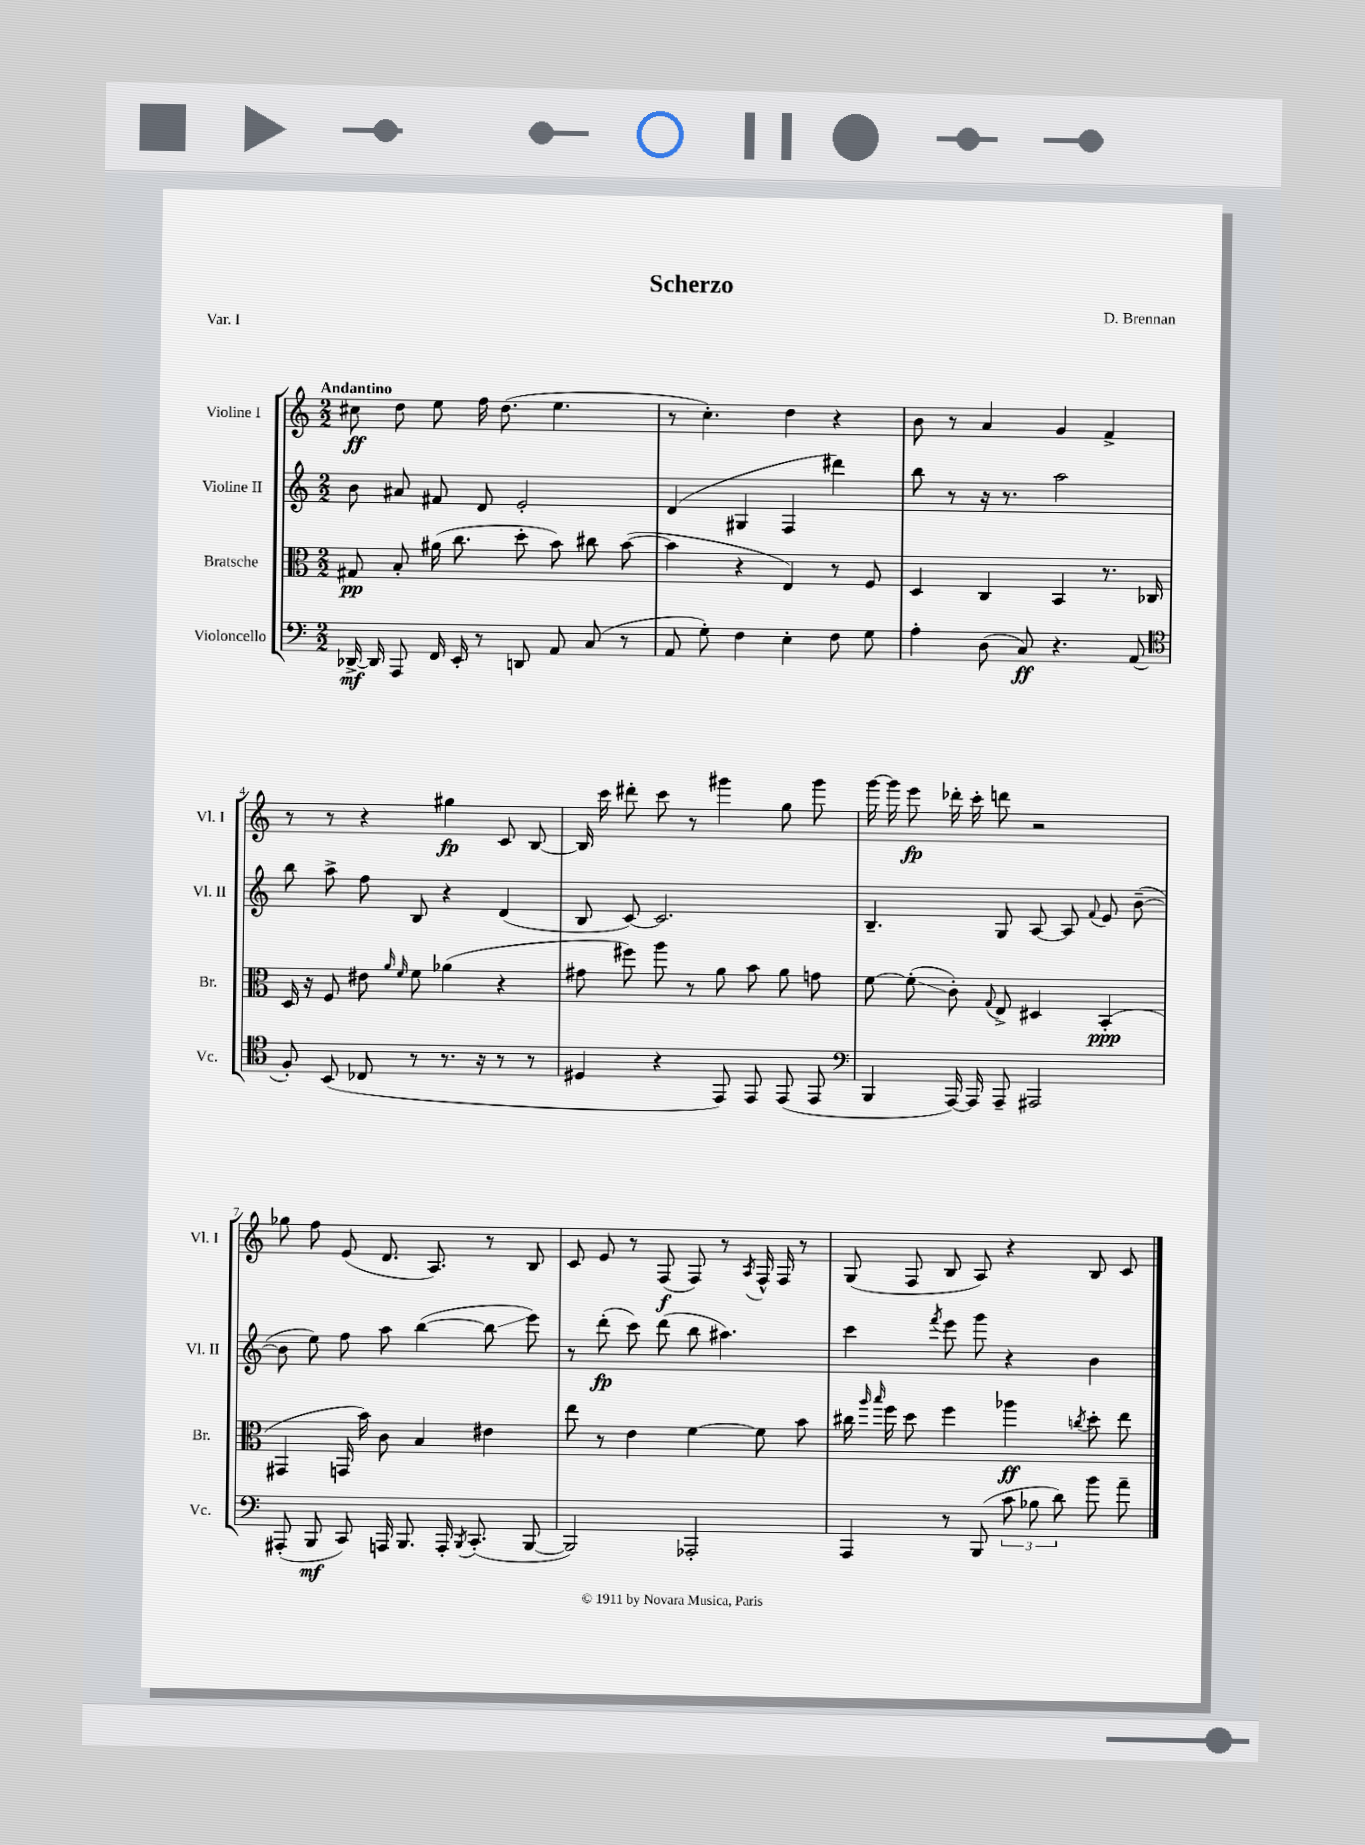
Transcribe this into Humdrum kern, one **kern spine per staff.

**kern	**kern	**kern	**kern
*staff4	*staff3	*staff2	*staff1
*clefF4	*clefC3	*clefG2	*clefG2
*k[]	*k[]	*k[]	*k[]
*M2/2	*M2/2	*M2/2	*M2/2
[16DD-^	8G#	8b	8cc#
16DD-]	.	.	.
8AAA	8B'	8a#	8dd
16FF	(16a#	8f#	8ee
16EE'	8.cc	.	.
8r	.	8d	16ff
.	.	.	(8.dd
8DD	8dd'	2e'	.
8AA	8b)	.	4.ee
(8C	8cc#	.	.
8r	([8b	.	.
=	=	=	=
8AA	4b]	(4d	8r
8G')	.	.	4.cc')
4F	4r	4G#	.
4E'	4E)	4F	4dd
8F	8r	4ddd#)	4r
8G	8F	.	.
=	=	=	=
4A'	4D	8bb	8b
.	.	8r	8r
(8D	4C	16r	4a
.	.	8.r	.
8C)	.	.	.
4.r	4BB	2aa	4g
.	8.r	.	4f^
(8AA	.	.	.
.	16C-	.	.
=	=	=	=
*clefC4	*	*	*
8F')	16D	8bb	8r
.	16r	.	.
(8BB	8F	8aa^	8r
8C-	8e#	8ff	4r
.	16qqa	.	.
.	16qqf	.	.
8r	8f	8B	.
8.r	(4a-	4r	4gg#
16r	.	.	.
8r	4r	(4d	8c
8r	.	.	[8B
=	=	=	=
4D#	8g#	8B	16B]
.	.	.	16ccc
.	8ff#)	[8c)	8ddd#'
4r	8aa	2.c]	8ccc
.	8r	.	8r
8EE)	8a	.	4ggg#
8EE	8b	.	.
(8EE	8a	.	8gg
8EE	8g	.	8ggg#
=	=	=	=
*clefF4	*	*	*
4BBB	[8f	4.B~	[16ggg
.	.	.	16ggg]
.	(8f']	.	8eee
[16AAA)	8c')	.	16ddd-'
16AAA]	.	.	16ccc'
.	8qqG	.	.
8AAA~	8E^	8G	8ddd
2AAA#	4D#	[8A	2r
.	.	8A]	.
.	.	8qqf	.
.	(4BB'	8e	.
.	.	([8b~	.
=	=	=	=
(8AAA#'	4GG#	8b]	8gg-
8BBB	.	8ee)	8ff
8CC)	16GG	8ff	(8e
.	16b)	.	.
16AAA	8c	8aa	8.d
8.BBB	.	.	.
.	4B	([4bb	.
.	.	.	8.A)
16AAA'	.	.	.
8qBBB	.	.	.
(8.CC'	.	.	.
.	4e#	8bb]	8r
[8BBB	.	8eee)	8B
=	=	=	=
2BBB])	8ee	8r	8c
.	8r	(8ddd'	8e
.	4e	8ccc)	8r
.	.	(8ddd	(8F
2AAA-'	[4f	8bb	8F)
.	.	4.aa#)	8r
.	.	.	8qA
.	8f]	.	16F^^
.	.	.	16F
.	8b	.	8r
=	=	=	=
4AAA	16cc#	4ccc	(8G
.	16qqaa	.	.
.	16qqbb	.	.
.	16ff	.	.
.	8dd	.	8F
.	.	8qfff	.
8r	4ff	8eee	8B
(8BBB	.	8ggg	8A)
12c	4aa-	4r	4r
12B-	.	.	.
12d)	.	.	.
.	8qcc	.	.
8b	8dd'	4b	8B
8a~	8ee	.	8c
==	==	==	==
*-	*-	*-	*-
